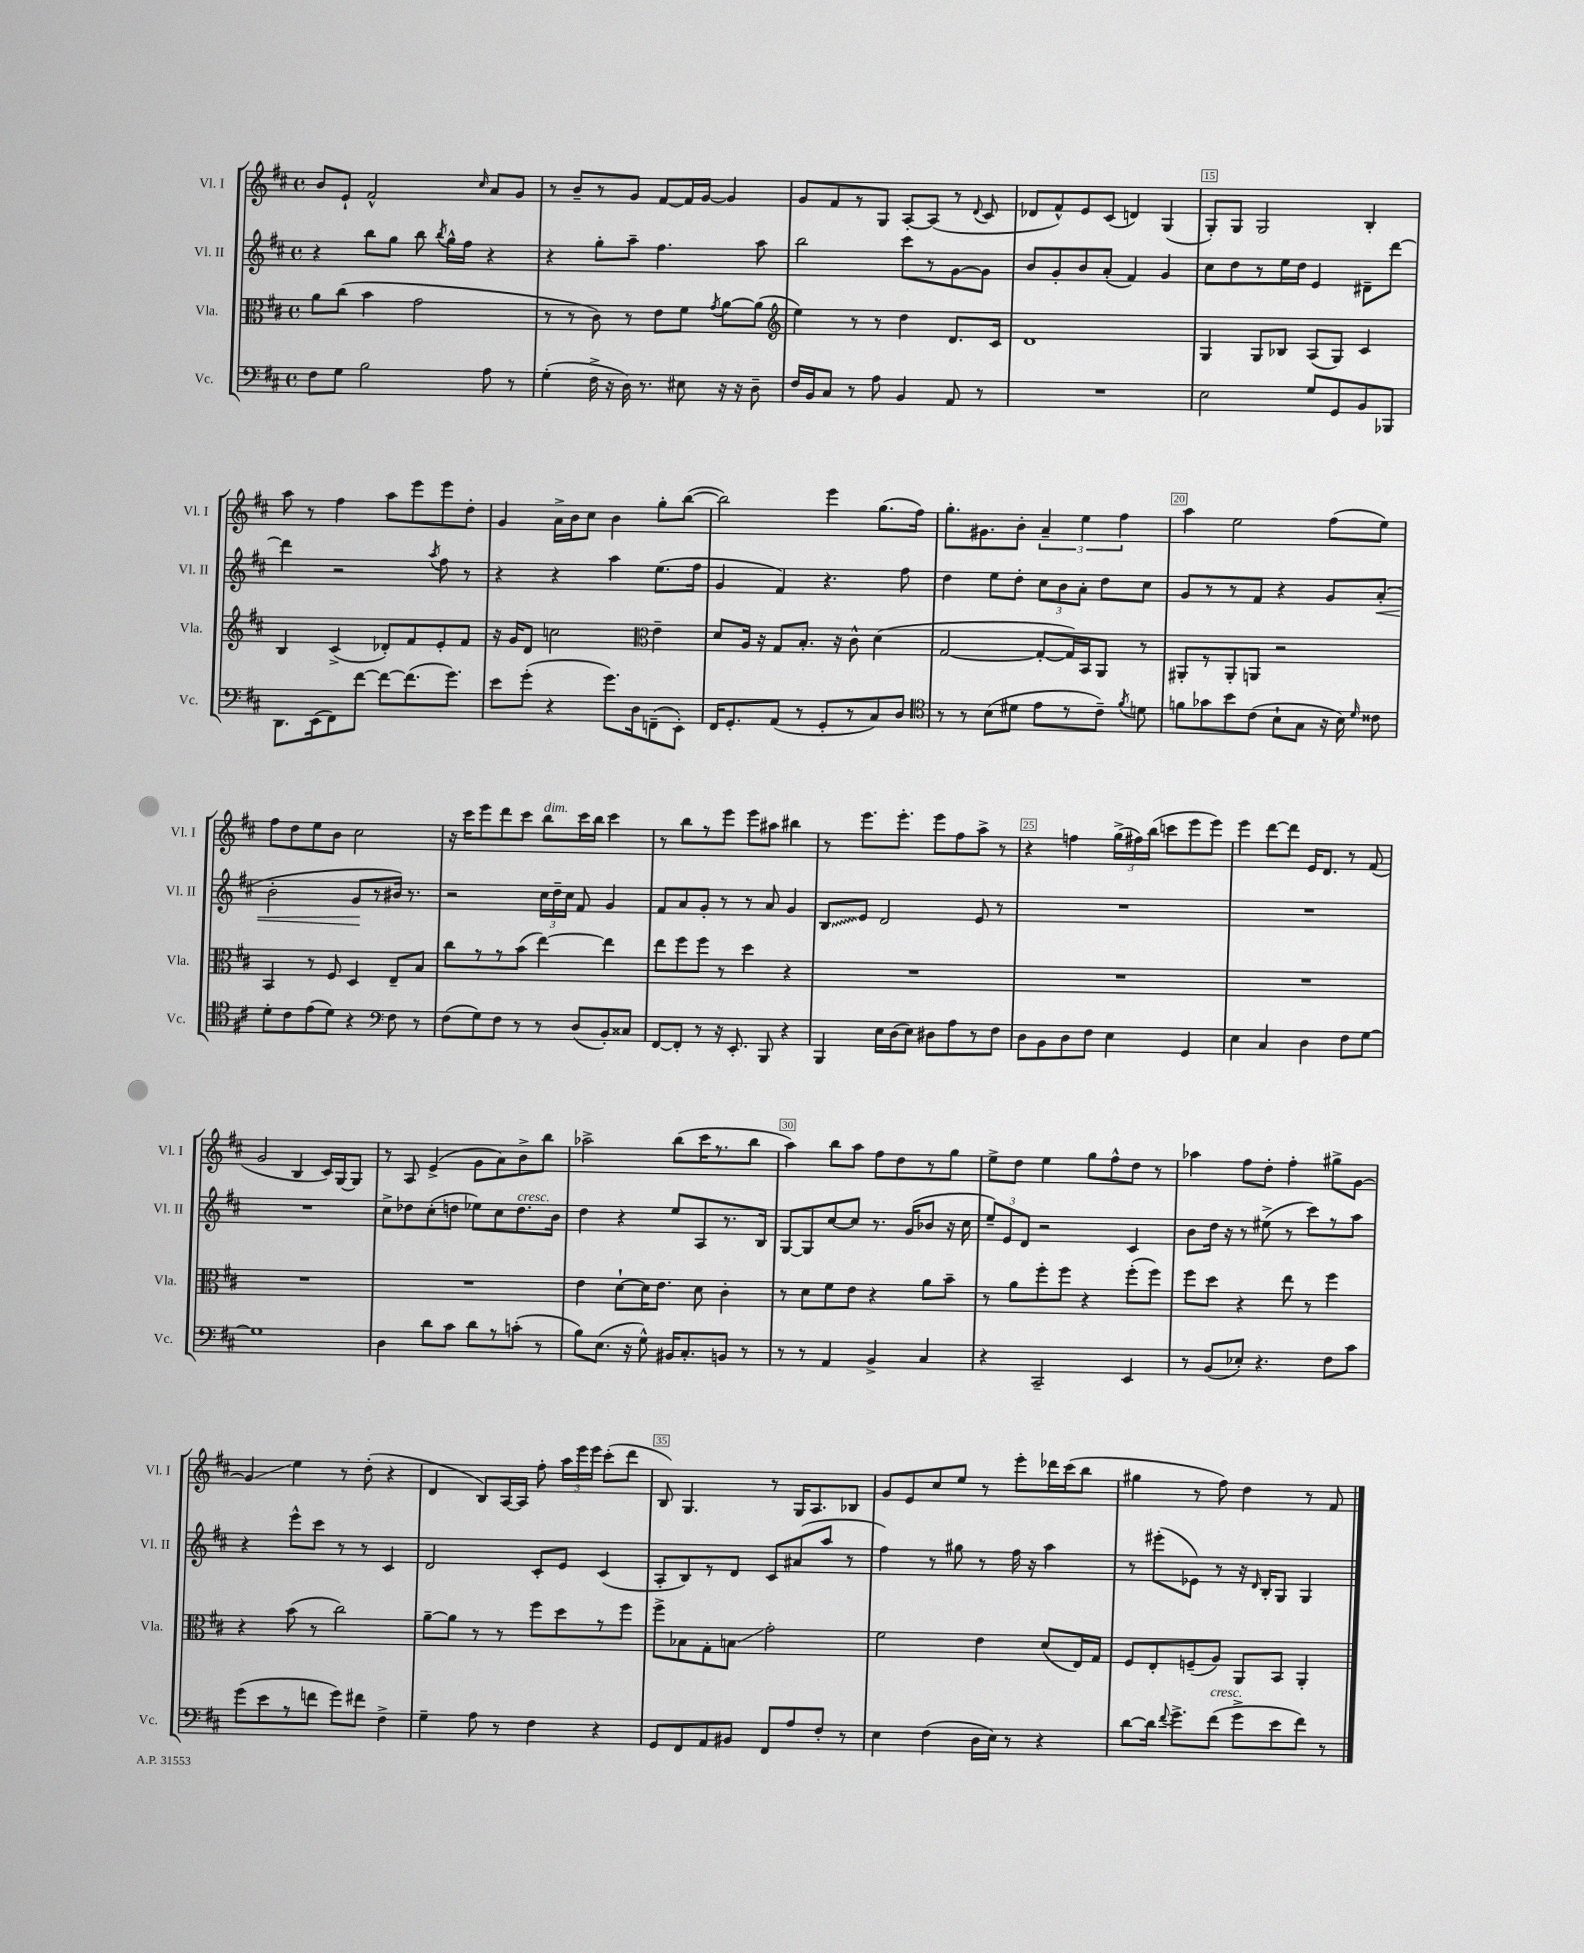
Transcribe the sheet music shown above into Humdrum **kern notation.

**kern	**kern	**kern	**kern
*staff4	*staff3	*staff2	*staff1
*clefF4	*clefC3	*clefG2	*clefG2
*k[f#c#]	*k[f#c#]	*k[f#c#]	*k[f#c#]
*M4/4	*M4/4	*M4/4	*M4/4
*met(c)	*met(c)	*met(c)	*met(c)
8F#	8a	4r	8b
8G	(8cc#	.	8e`
2B	4b	8bb	2f#^^
.	.	8gg	.
.	2g	8bb	.
.	.	8qbb	.
.	.	16gg^^	.
.	.	16ff#	.
.	.	.	16qqcc#
8A	.	4r	8a
8r	.	.	8g
=	=	=	=
(4G'	8r	4r	8r
.	8r	.	8b~
16F#^	8c#)	8gg'	8r
16r	.	.	.
16D)	8r	8aa~	8g
8.r	.	.	.
.	8e	4.ff#	[8f#
8E#	8f#	.	16f#]
.	.	.	[16g
.	8qg	.	.
16r	[8a	.	4g]
16r	.	.	.
8D~	(8a]	8aa	.
=	=	=	=
*	*clefG2	*	*
16F#	4ee)	2bb	8g
16BB	.	.	.
8C#	.	.	8f#
8r	8r	.	8r
8A	8r	.	8G
4BB	4dd	8ccc#	[8A'
.	.	8r	(8A]
8AA	8.d	[8g	8r
.	.	.	8qqd
8r	.	8g]	8c#
.	16c#	.	.
=	=	=	=
1r	1d	8b	8d-
.	.	8g'	8f#^^)
.	.	8b	8e
.	.	(8a'	(8c#
.	.	4f#)	4d)
.	.	4g	(4G
=	=	=	=
2E	4G	8cc#	8G')
.	.	8dd	8G
.	8G	8r	2G
.	8B-	16ee	.
.	.	16dd	.
8G	(8A	4e	.
8GG	8G)	.	.
8BB	4c#	8d#~	4B'
8BBB-	.	[8ddd	.
=	=	=	=
8.DD	4B	4ddd]	8aa
.	.	.	8r
(16EE	.	.	.
8FF#)	(4c#^	2r	4ff#
[8f#	.	.	.
8f#_	8d-')	.	8aa
(8.f#]	8f#	.	8eee
.	.	8qaa	.
.	8e'	8ff#	8eee
8.g)	.	.	.
.	8f#	8r	8dd'
=	=	=	=
8e	16r	4r	4g
.	16g	.	.
(8g'	8d	.	.
4r	2cc	4r	16a^
.	.	.	16b
.	.	.	8cc#
8.g)	.	4aa	4b
16D	.	.	.
*	*clefC3	*	*
(8FF~	4e~	(8.ee	8gg'
8EE')	.	.	([8bb
.	.	16ff#	.
=	=	=	=
16FF#	8d	4g	2bb])
8.GG'	.	.	.
.	16A	.	.
.	16r	.	.
(8AA	8G	4f#)	.
8r	8.B'	.	.
8GG'	.	4.r	4eee
.	16r	.	.
8r	8c#^^	.	.
8C#)	(4d	.	(8.gg
8D	.	8ff#	.
.	.	.	16ff#)
=	=	=	=
*clefC4	*	*	*
8r	[2G	4dd	8.gg'
8r	.	.	.
.	.	.	8.g#
(8B	.	8ee	.
8d#	.	8dd'	8b'
8e	8G'_	12cc#	6a~
.	.	12b	.
8r	16G])	.	.
.	.	12a'	6ee
.	16BB	.	.
8c#~)	8AA	8dd	.
.	.	.	6ff#
8qf#	.	.	.
8d	8r	8cc#	.
=	=	=	=
8f	8AA#'	8g	4aa
8g-	8r	8r	.
8b	8AA#'	8r	2ee
(8c#	8AA	8f#	.
8B`	2r	4r	.
8G	.	.	.
16r	.	8g	(8ff#
16B)	.	.	.
16qqd	.	.	.
8c##	.	(8a'	8ee)
=	=	=	=
8d'	4BB	2b'	8ff#
8c#	.	.	8dd
(8e	8r	.	8ee
8d)	8F#	.	8b
4r	4D	8g	2cc#
.	.	8r	.
*clefF4	*	*	*
8F#	8E~	16b#)	.
.	.	8.r	.
8r	8B	.	.
=	=	=	=
(8F#	8cc#	2r	16r
.	.	.	16ccc#
8G)	8r	.	8eee
8F#	8r	.	8ddd
8r	(8b	.	8ccc#
8r	[4ee)	24cc#	8bb
.	.	24dd~	.
.	.	24cc#	.
(8D	.	8f#	16ccc#
.	.	.	16bb
8BB')	4ee]	4g	4ccc#
8C##	.	.	.
=	=	=	=
[8FF#	8ee	8f#	8r
8FF#']	8ff#	8a	8bb
8r	8ff#	8g'	8r
16r	8r	8r	8eee
8.EE'	.	.	.
.	4dd	8r	8eee
8BBB	.	8a	8aa#
4r	4r	4g	4bb#
=	=	=	=
4BBB	1r	8B	8r
.	.	8e	8.eee
16E	.	2d	.
(16D	.	.	8.eee'
8E)	.	.	.
8D#	.	.	8eee
8A	.	.	8ff#
8r	.	8e	8aa^
8F#	.	8r	8r
=	=	=	=
8D	1r	1r	4r
8BB	.	.	.
8D	.	.	4ff
8F#	.	.	.
4E	.	.	(24gg^
.	.	.	24ff#)
.	.	.	(24bb
.	.	.	8ccc
4GG	.	.	8eee
.	.	.	8eee)
=	=	=	=
4E	1r	1r	4eee
4C#	.	.	[8ddd
.	.	.	8ddd]
4D	.	.	16e
.	.	.	8.d
8F#	.	.	8r
[8G	.	.	(8f#
=	=	=	=
1G]	1r	1r	2g
.	.	.	4B
.	.	.	16c#)
.	.	.	[16G
.	.	.	8G]
=	=	=	=
4D	1r	8cc#^	8r
.	.	8dd-	8A
8d	.	(8cc#'	(4e^
8c#	.	8dd	.
8d	.	8ee-)	8g
8r	.	8cc#	8a)
(8c'	.	8.dd	8b^
8r	.	.	8bb
.	.	16b	.
=	=	=	=
8B)	4e	4dd	2aa-^
(8.E	.	.	.
.	[8d`	4r	.
16r	.	.	.
8G^^)	16d]	.	.
.	8.e	.	.
16BB#	.	8ee	(8bb
8.C#'	.	.	.
.	8d	8A	16ccc#
.	.	.	8.r
8BB	4c#'	8.r	.
8r	.	.	8bb
.	.	16B	.
=	=	=	=
8r	8r	[8G	4aa)
8r	8d	8G]	.
4AA	8f#	[8cc#	8bb
.	8e	8cc#]	8aa
4BB^	4r	8.r	8ff#
.	.	.	8dd
.	.	(16g	.
4C#	8a	8b-	8r
.	8b~	16r	8gg
.	.	16cc#	.
=	=	=	=
4r	8r	12ee~)	8ee^
.	.	12e	.
.	8a	.	8dd
.	.	12d	.
2CC#~	8ff#'	2r	4ee
.	8ff#	.	.
.	4r	.	8gg
.	.	.	8ff#^^
4EE	(8ff#'	4c#	8dd
.	8ff#)	.	8r
=	=	=	=
8r	8ff#	8b	4aa-
(8BB	8dd	16dd	.
.	.	16r	.
8E-')	4r	8r	8ff#
4.r	.	(8ee#^	8dd'
.	8ee	8r	4ff#'
.	8r	8ccc#)	.
8F#	4ff#	8r	8gg#^
8c#	.	8aa	[8g
=	=	=	=
(8g	4r	4r	4g]
8e	.	.	.
8r	(8b	8eee^^	4ee
8f	8r	8ccc#	.
8g)	2cc#)	8r	8r
8f#	.	8r	(8dd'
4F#^	.	4c#	4r
=	=	=	=
4G~	[8a~	2d	4d
.	8a]	.	.
8A	8r	.	8B)
8r	8r	.	[16A
.	.	.	16A]
4F#	8ff#	8c#'	8ff#'
.	8dd	8e	24aa
.	.	.	24eee
.	.	.	24eee
4r	8r	(4c#	(8ccc#'
.	8ff#	.	8ddd
=	=	=	=
8GG	8ff#^	8A'	8B)
8FF#	8B-	8B)	4.G
8AA	8G'	8r	.
8BB#	8B	8d	.
8FF#	2g'	8c#	8r
8A	.	(8a#	16G
.	.	.	8.A
8F#'	.	8aa	.
8r	.	8r	8B-
=	=	=	=
4E	2f#	4ff#)	8g
.	.	.	8e
(4F#	.	8r	8cc#
.	.	8gg#	8ee
16D	4e	8r	8r
16E)	.	.	.
8r	.	16ff#	8eee'
.	.	16r	.
4r	(8d	4aa	16ddd-
.	.	.	(16ccc#
.	16E)	.	8bb
.	16G	.	.
=	=	=	=
[8d	8F#	8r	4gg#
16d]	8E'	(8eee#'	.
8qqf#	.	.	.
8.g^	.	.	.
.	(8F~	8e-)	8r
(8f#	8A)	8r	8ff#)
8g^	8AA	16r	4dd
.	.	16qqd	.
.	.	16B'	.
8e	8BB	8G	.
8f#)	4AA'	4G	8r
8r	.	.	8f#
==	==	==	==
*-	*-	*-	*-
